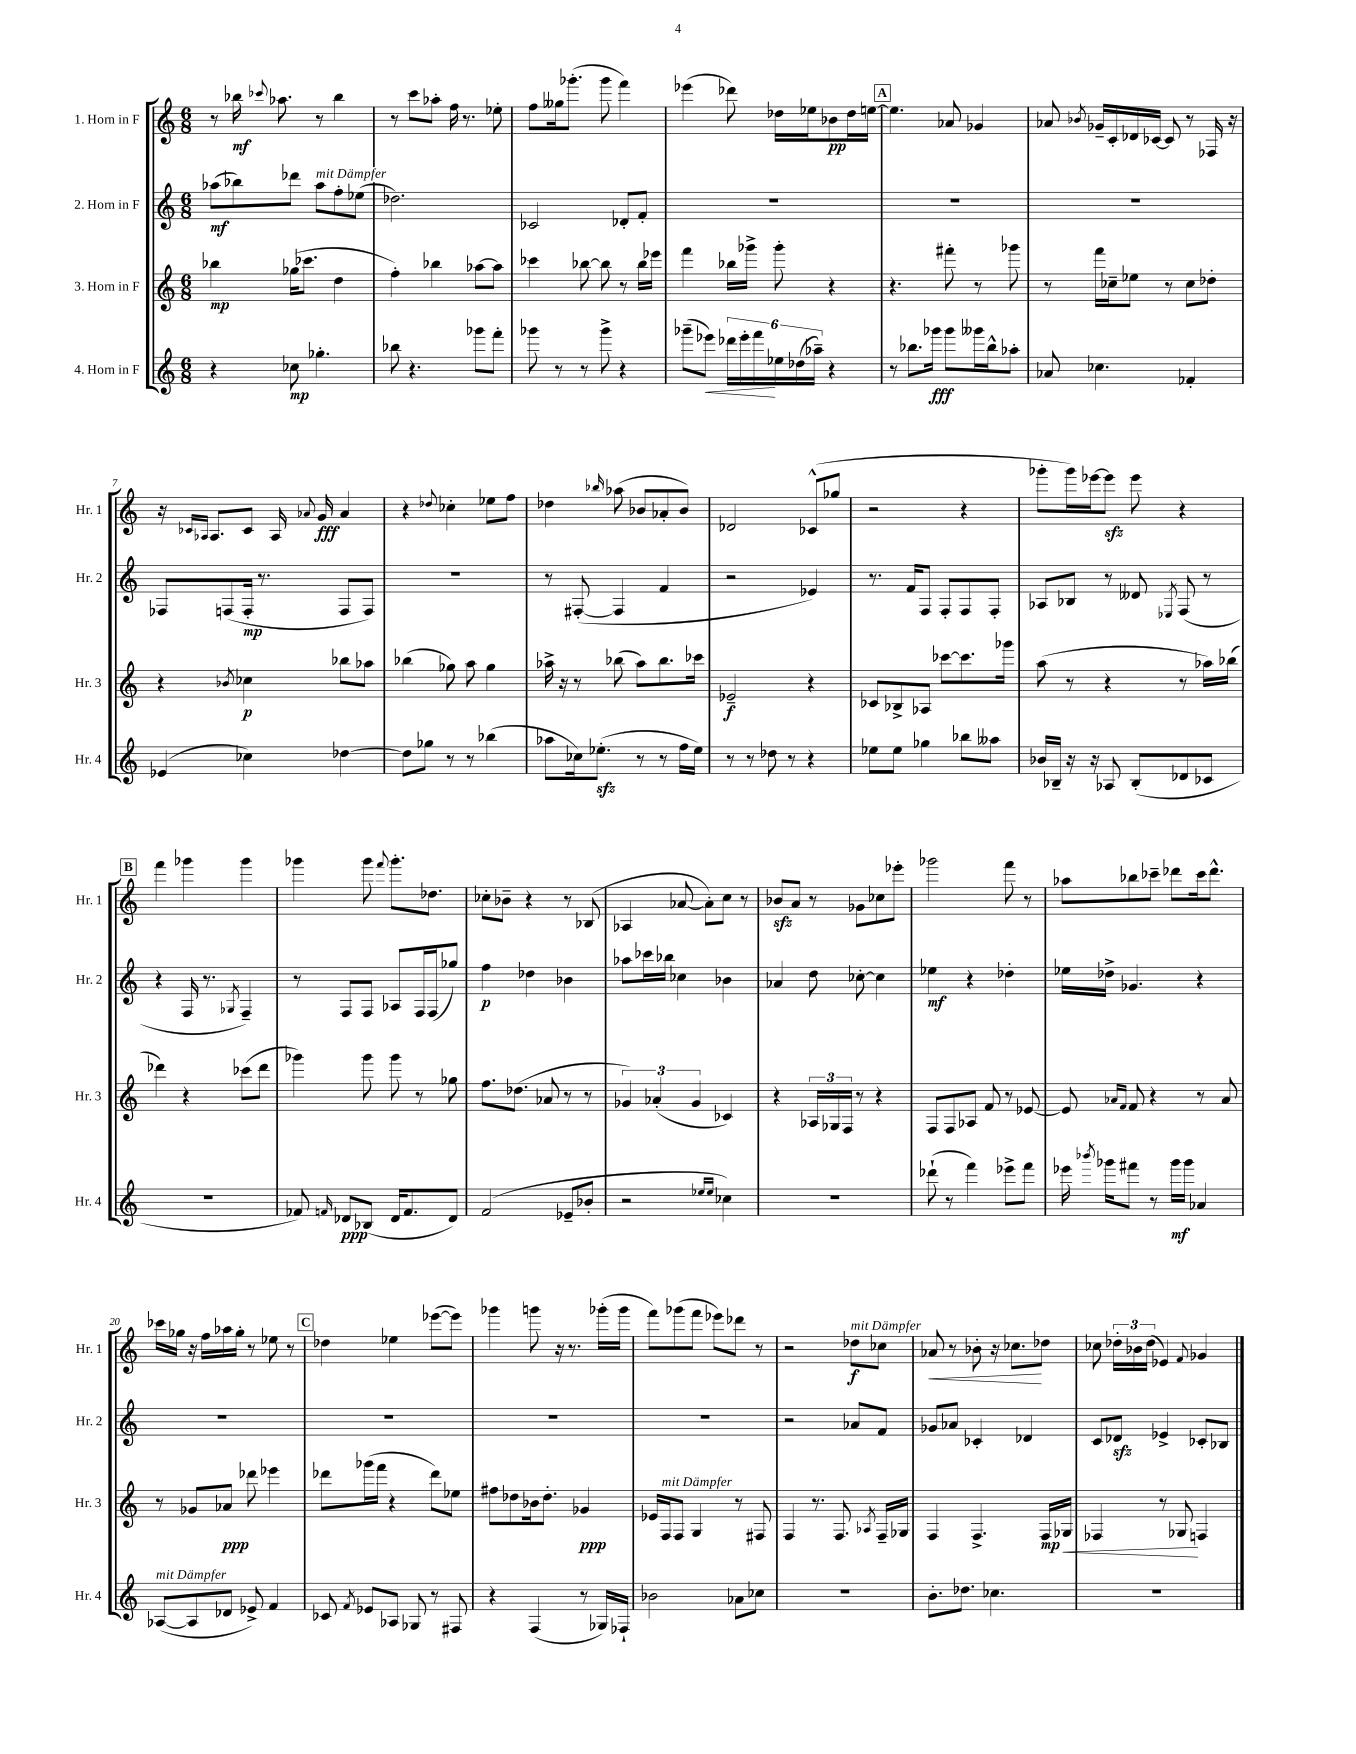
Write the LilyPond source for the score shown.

<<
\new StaffGroup <<
\new Staff = "s0" \with { instrumentName = "1. Horn in F" shortInstrumentName = "Hr. 1" } {
    \clef treble \key c \major \numericTimeSignature \time 6/8
    \autoBeamOff r8 bes''16\mf \appoggiatura { ces'''8 } aes''8. r8 bes''4 |
    r8 c'''8[ aes''8]-. f''16 r8. ees''8-. |
    f''8[ geses''16 ges'''8.]-.( ges'''8 f'''4) |
    ees'''4( des'''8) des''16[ ees''16 bes'8\pp des''16 e''16]~ |
    \mark \markup { \box "A" } e''4. aes'8 ges'4 |
    aes'8 \acciaccatura { bes'8 } ges'16[-- c'16-. des'16 ces'16]~ ces'8 r8 fes16 r16 |
    r16 \grace { ces'16[ aes16] } aes8.[ ces'8] aes16 \appoggiatura { aes'8 } g'16\fff aes'4 |
    r4 \appoggiatura { des''8 } ces''4-. ees''8[ f''8] |
    des''4 \grace { bes''16 } aes''8( bes'8[ aes'8-. bes'8]) |
    des'2 ces'8[-^( ges''8] |
    r2 r4 |
    ges'''8[-. ges'''16) ees'''16~ ees'''8]\sfz ees'''8 r4 |
    \mark \markup { \box "B" } f'''4 ges'''4 ges'''4 |
    ges'''4 ges'''8 \appoggiatura { f'''8 } ges'''8.[-. des''8.] |
    ces''8[-. bes'8]-- r4 r8 bes8( |
    aes4 aes'8~ aes'8[-.) c''8] r8 |
    bes'8[\sfz a'8] r8 ges'8[ ces''8 ees'''8]-. |
    ges'''2 f'''8 r8 |
    aes''8[ bes''8 ces'''8]-- des'''8[ ces'''16 des'''8.]-^ |
    ces'''16[ ges''16] r16 f''16[ aes''16 ges''16]-. r8 ees''8 r8 |
    \mark \markup { \box "C" } des''4 ees''4 ees'''8[~( ees'''8]) |
    ges'''4 g'''8 r16 r8. ges'''16[-.( ges'''16] |
    f'''8[) ges'''8( f'''8] ees'''8[) des'''8] r8 |
    r2 des''8[\f^\markup { \italic "mit Dämpfer" } ces''8] |
    aes'8\< r8 bes'8-. r16 ces''8.[\! des''8] |
    ces''8 \tuplet 3/2 { des''16[-. bes'16 des''16]( } ees'4) \appoggiatura { f'8 } ges'4 \bar "|." |
}
\new Staff = "s1" \with { instrumentName = "2. Horn in F" shortInstrumentName = "Hr. 2" } {
    \clef treble \key c \major \numericTimeSignature \time 6/8
    \autoBeamOff aes''8[\mf( bes''8) des'''8] aes''8[^\markup { \italic "mit Dämpfer" } f''8-. ees''8]( |
    des''2.) |
    ces'2 des'8[-. f'8]-. |
    R2. |
    \mark \markup { \box "A" } R2. |
    R2. |
    fes8[ f8( f16]-.\mp r8. f8[ f8]) |
    R2. |
    r8 fis8~-.( fis4 f'4 |
    r2 ees'4) |
    r8. f'16[ f8] f8[-. f8 f8]-. |
    aes8[ bes8] r8 deses'8 \acciaccatura { ees8 } f8( r8 |
    \mark \markup { \box "B" } r4 f16 r8. \acciaccatura { ges8 } f4--) |
    r8 f8[ f8] aes8[ f16 f16( ges''8]) |
    f''4\p des''4 bes'4 |
    aes''8[ ces'''16 bes''16] ces''4 bes'4 |
    aes'4 d''8 ces''8~-. ces''4 |
    ees''4\mf r4 des''4-. |
    ees''16[ des''16]-> ges'4. r4 |
    R2. |
    \mark \markup { \box "C" } R2. |
    R2. |
    R2. |
    r2 aes'8[ f'8] |
    ges'8[ aes'8] ces'4-. des'4 |
    c'8[ des'8]\sfz ees'4-> ces'8[-. bes8] \bar "|." |
}
\new Staff = "s2" \with { instrumentName = "3. Horn in F" shortInstrumentName = "Hr. 3" } {
    \clef treble \key c \major \numericTimeSignature \time 6/8
    \autoBeamOff bes''4\mp ges''16[( ces'''8.] d''4 |
    f''4-.) bes''4 aes''8[~ aes''8] |
    ces'''4 bes''8~ bes''8 r8 bes''16[ ees'''16] |
    f'''4 bes''16[ ges'''16]-> ges'''8-. r4 |
    \mark \markup { \box "A" } r4. fis'''8-. r8 ges'''8 |
    r8 f'''16[ ces''16-- ees''8] r8 ces''8[ des''8]-. |
    r4 \acciaccatura { bes'8 } ces''4\p bes''8[ aes''8] |
    bes''4( ges''8) a''8 ges''4 |
    aes''16-> r16 r8 bes''8( aes''8[) bes''8. ces'''16] |
    ees'2--\f r4 |
    ces'8[ bes8-> aes8] ces'''8[~ ces'''8. ges'''16] |
    a''8( r8 r4 r8 aes''16[) bes''16]( |
    \mark \markup { \box "B" } des'''4) r4 ces'''8[( des'''8] |
    ges'''4) ges'''8 ges'''8 r8 ges''8 |
    f''8.[ des''8.]( aes'8 r8 r8 |
    \tuplet 3/2 { ges'4) aes'4-.( ges'4 } ces'4) |
    r4 \tuplet 3/2 { aes16[ ges16 f16] } r8 r4 |
    f8[ f8 aes8] f'8 r8 ees'8~ |
    ees'8 \grace { aes'16[ f'16] } f'8 r4 r8 aes'8 |
    r8 ges'8[ aes'8]\ppp des'''8 ees'''4 |
    \mark \markup { \box "C" } des'''8[ ges'''16( f'''16] r4 des'''8[) ees''8] |
    fis''8[ des''8 bes'16 des''8.]-. ges'4\ppp |
    ees'16[ f16^\markup { \italic "mit Dämpfer" } f8] g4 r8 fis8 |
    f4 r8. f8. \acciaccatura { aes8 } f16[-- ges16] |
    f4 f4.-> f16[\mp ges16]\< |
    fes4 r8 ges8\! f4 \bar "|." |
}
\new Staff = "s3" \with { instrumentName = "4. Horn in F" shortInstrumentName = "Hr. 4" } {
    \clef treble \key c \major \numericTimeSignature \time 6/8
    \autoBeamOff r4 ces''8\mp ges''4.-. |
    bes''8 r4. ges'''8[ f'''8]-. |
    ges'''8 r8 r8 ges'''8-> r4 |
    ges'''8[--( ees'''8]\<) \tuplet 6/4 { des'''16[ ees'''16-. f'''16\! ees''16 des''16( aes''16]--) } r4 |
    \mark \markup { \box "A" } r8 bes''8.[ ges'''16]\fff ges'''8[ geses'''16 bes''16-^ aes''8]-. |
    aes'8 ces''4. fes'4-. |
    ees'4( ces''4) des''4~ |
    des''8[ ges''8] r8 r8 bes''4( |
    aes''8[ ces''16) ees''8.]-.\sfz( r8 r8 f''16[ ees''16]) |
    r8 r8 des''8 r8 r4 |
    ees''8[ ees''8] ges''4 bes''8[ aeses''8] |
    bes'16[ bes16]-- r16 r16 aes8 bes8[-.( des'8 ces'8] |
    \mark \markup { \box "B" } R2. |
    fes'8) \grace { f'16 } des'8[\ppp bes8]( des'16[ f'8. des'8]) |
    f'2( ees'8[-- bes'8]-. |
    r2 \grace { ees''16[ ees''16] } ces''4) |
    R2. |
    des'''8-!( r8 f'''4) ees'''8[-> f'''8] |
    ees'''16 \acciaccatura { bes'''8 } ges'''16[ fis'''8] r8 ges'''16[\mf ges'''16] aes'4 |
    aes8[~^\markup { \italic "mit Dämpfer" }( aes8 des'8] ees'8->) f'4 |
    \mark \markup { \box "C" } ces'8 \acciaccatura { f'8 } ees'8[ aes8] ges8 r8 fis8 |
    r4 f4( r8 ges16[) fes16]-! |
    bes'2 aes'8[ ces''8] |
    R2. |
    b'8.[-. des''8.] ces''4. |
    R2. \bar "|." |
}
>>
>>
